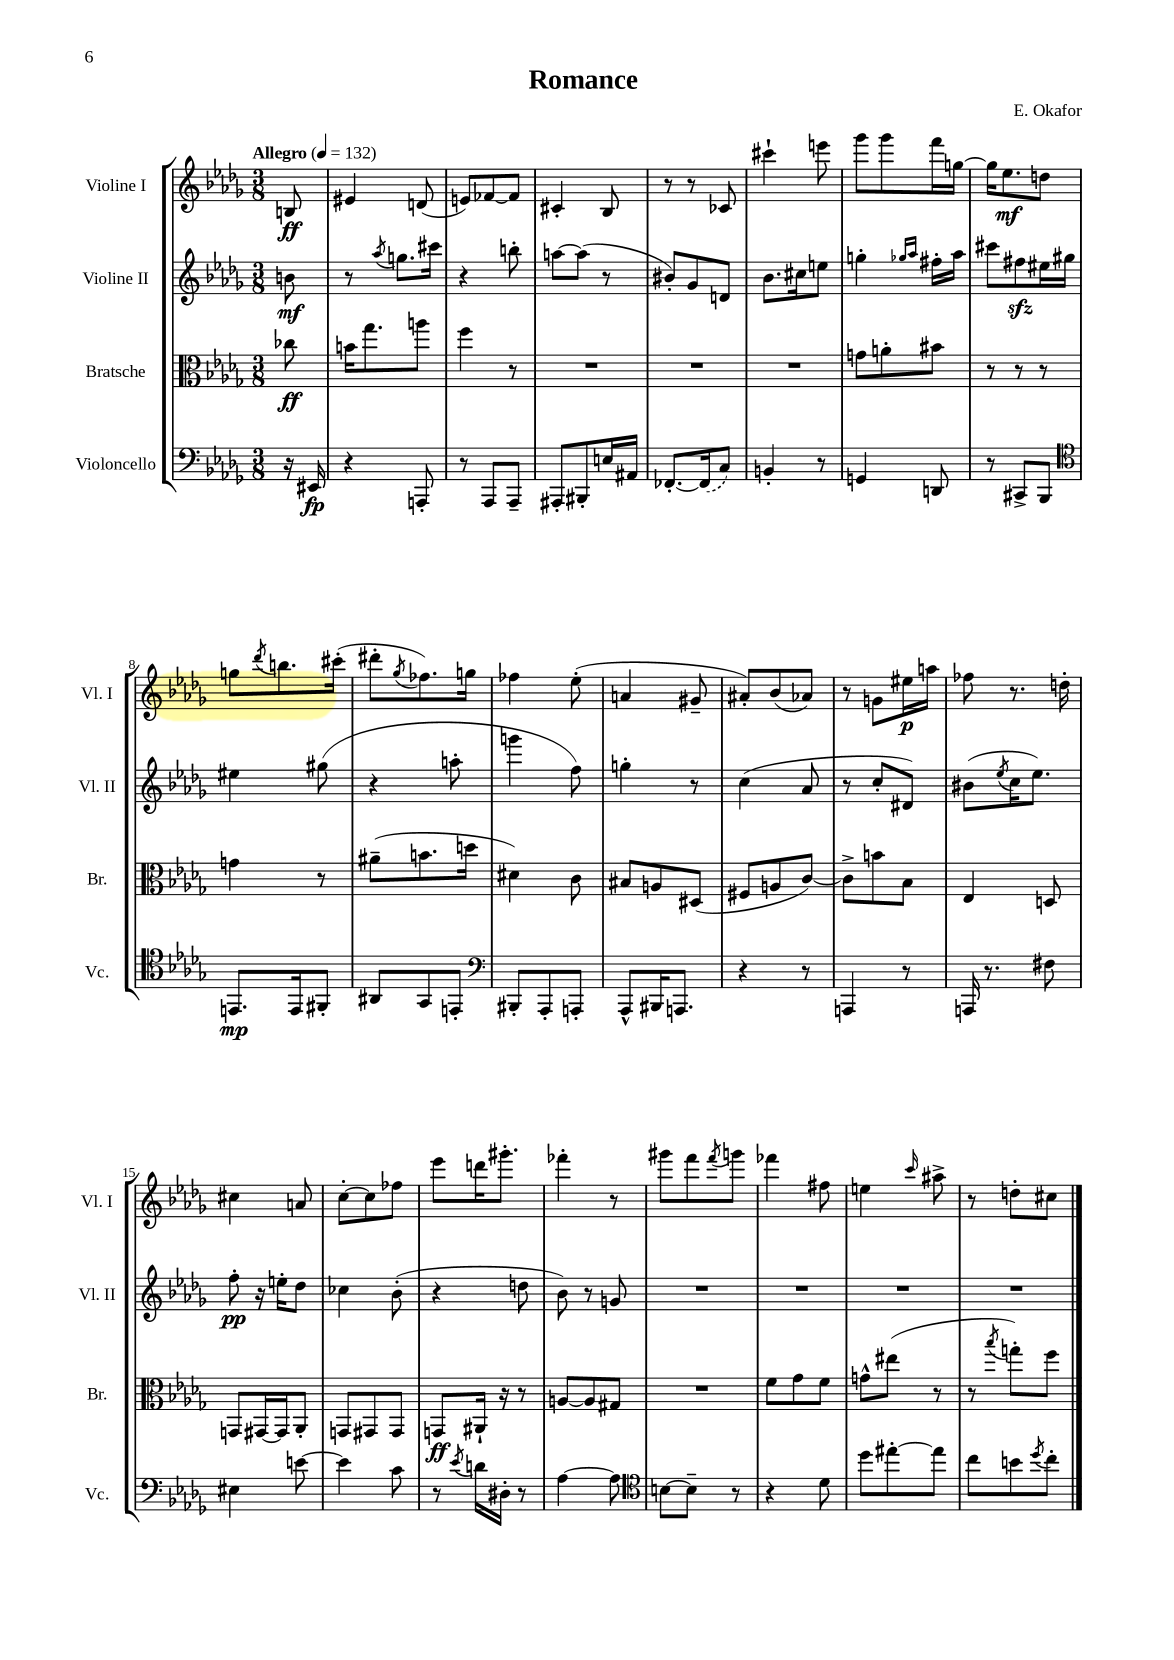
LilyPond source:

\header { title = "Romance" composer = "E. Okafor" }
<<
\new StaffGroup <<
\new Staff = "s0" \with { instrumentName = "Violine I" shortInstrumentName = "Vl. I" } {
    \clef treble \key des \major \numericTimeSignature \time 3/8 \partial 8 \tempo "Allegro" 4 = 132
    b8\ff |
    eis'4 d'8( |
    e'8) fes'8~ fes'8 |
    cis'4-. bes8 |
    r8 r8 ces'8 |
    cis'''4-! e'''8 |
    ges'''8 ges'''8 f'''16 g''16~ |
    g''16 ees''8.\mf d''8 |
    g''8 \acciaccatura { des'''8 } b''8. cis'''16-.( |
    dis'''8-. \acciaccatura { ges''8 } fes''8.) g''16 |
    fes''4 ees''8-.( |
    a'4 gis'8-- |
    ais'8-.) bes'8( aes'8) |
    r8 g'8 eis''16\p a''16 |
    fes''8 r8. d''16-. |
    cis''4 a'8 |
    c''8~-. c''8 fes''8 |
    ees'''8 d'''16 gis'''8.-. |
    fes'''4-. r8 |
    gis'''8 f'''8 \acciaccatura { f'''8 } g'''8 |
    fes'''4 fis''8 |
    e''4 \grace { c'''16 } ais''8-> |
    r8 d''8-. cis''8 \bar "|." |
}
\new Staff = "s1" \with { instrumentName = "Violine II" shortInstrumentName = "Vl. II" } {
    \clef treble \key des \major \numericTimeSignature \time 3/8 \partial 8
    b'8\mf |
    r8 \acciaccatura { aes''8 } g''8. cis'''16 |
    r4 b''8-. |
    a''8~ a''8( r8 |
    bis'8-.) ges'8 d'8 |
    bes'8. cis''16 e''8 |
    g''4-. \grace { ges''16 aes''16 } fis''16-. aes''16 |
    cis'''8 fis''8\sfz eis''16 gis''16 |
    eis''4 gis''8( |
    r4 a''8-. |
    g'''4 f''8) |
    g''4-. r8 |
    c''4( aes'8 |
    r8 c''8-. dis'8) |
    bis'8( \acciaccatura { ees''8 } c''16 ees''8.) |
    f''8-.\pp r16 e''16-. des''8 |
    ces''4 bes'8-.( |
    r4 d''8 |
    bes'8) r8 g'8 |
    R4. |
    R4. |
    R4. |
    R4. \bar "|." |
}
\new Staff = "s2" \with { instrumentName = "Bratsche" shortInstrumentName = "Br." } {
    \clef alto \key des \major \numericTimeSignature \time 3/8 \partial 8
    ces''8\ff |
    b'16 ges''8. a''8 |
    f''4 r8 |
    R4. |
    R4. |
    R4. |
    g'8 a'8-. bis'8 |
    r8 r8 r8 |
    g'4 r8 |
    ais'8--( b'8. d''16 |
    dis'4) c'8 |
    bis8 a8 dis8( |
    fis8 a8 c'8~) |
    c'8-> b'8 bes8 |
    ees4 d8 |
    g,8 gis,16~ gis,16 aes,8-. |
    g,8 gis,8 gis,8 |
    g,8\ff ais,16-! r16 r8 |
    a8~ a8 gis8 |
    R4. |
    f'8 ges'8 f'8 |
    g'8-^ eis''8( r8 |
    r8 \acciaccatura { bes''8 } g''8-.) f''8 \bar "|." |
}
\new Staff = "s3" \with { instrumentName = "Violoncello" shortInstrumentName = "Vc." } {
    \clef bass \key des \major \numericTimeSignature \time 3/8 \partial 8
    r16 eis,16\fp |
    r4 a,,8-. |
    r8 aes,,8 aes,,8-- |
    ais,,8-. bis,,8-. e16 ais,16 |
    fes,8.~-. \once \slurDashed fes,16( c8) |
    b,4-. r8 |
    g,4 d,8 |
    r8 cis,8-> bes,,8 |
    \clef tenor e,8.\mp e,16 fis,8-. |
    ais,8 ges,8 e,8-. |
    \clef bass bis,,8-. aes,,8-. a,,8-. |
    aes,,8-^ bis,,16 a,,8. |
    r4 r8 |
    a,,4 r8 |
    a,,16 r8. fis8 |
    eis4 e'8~ |
    e'4 c'8 |
    r8 \acciaccatura { ees'8 } d'16 dis16-. r8 |
    aes4~ aes8 |
    \clef tenor b8~ b8-- r8 |
    r4 des'8 |
    des''8 eis''8~-. eis''8 |
    c''8 b'8 \acciaccatura { des''8 } c''8-. \bar "|." |
}
>>
>>
